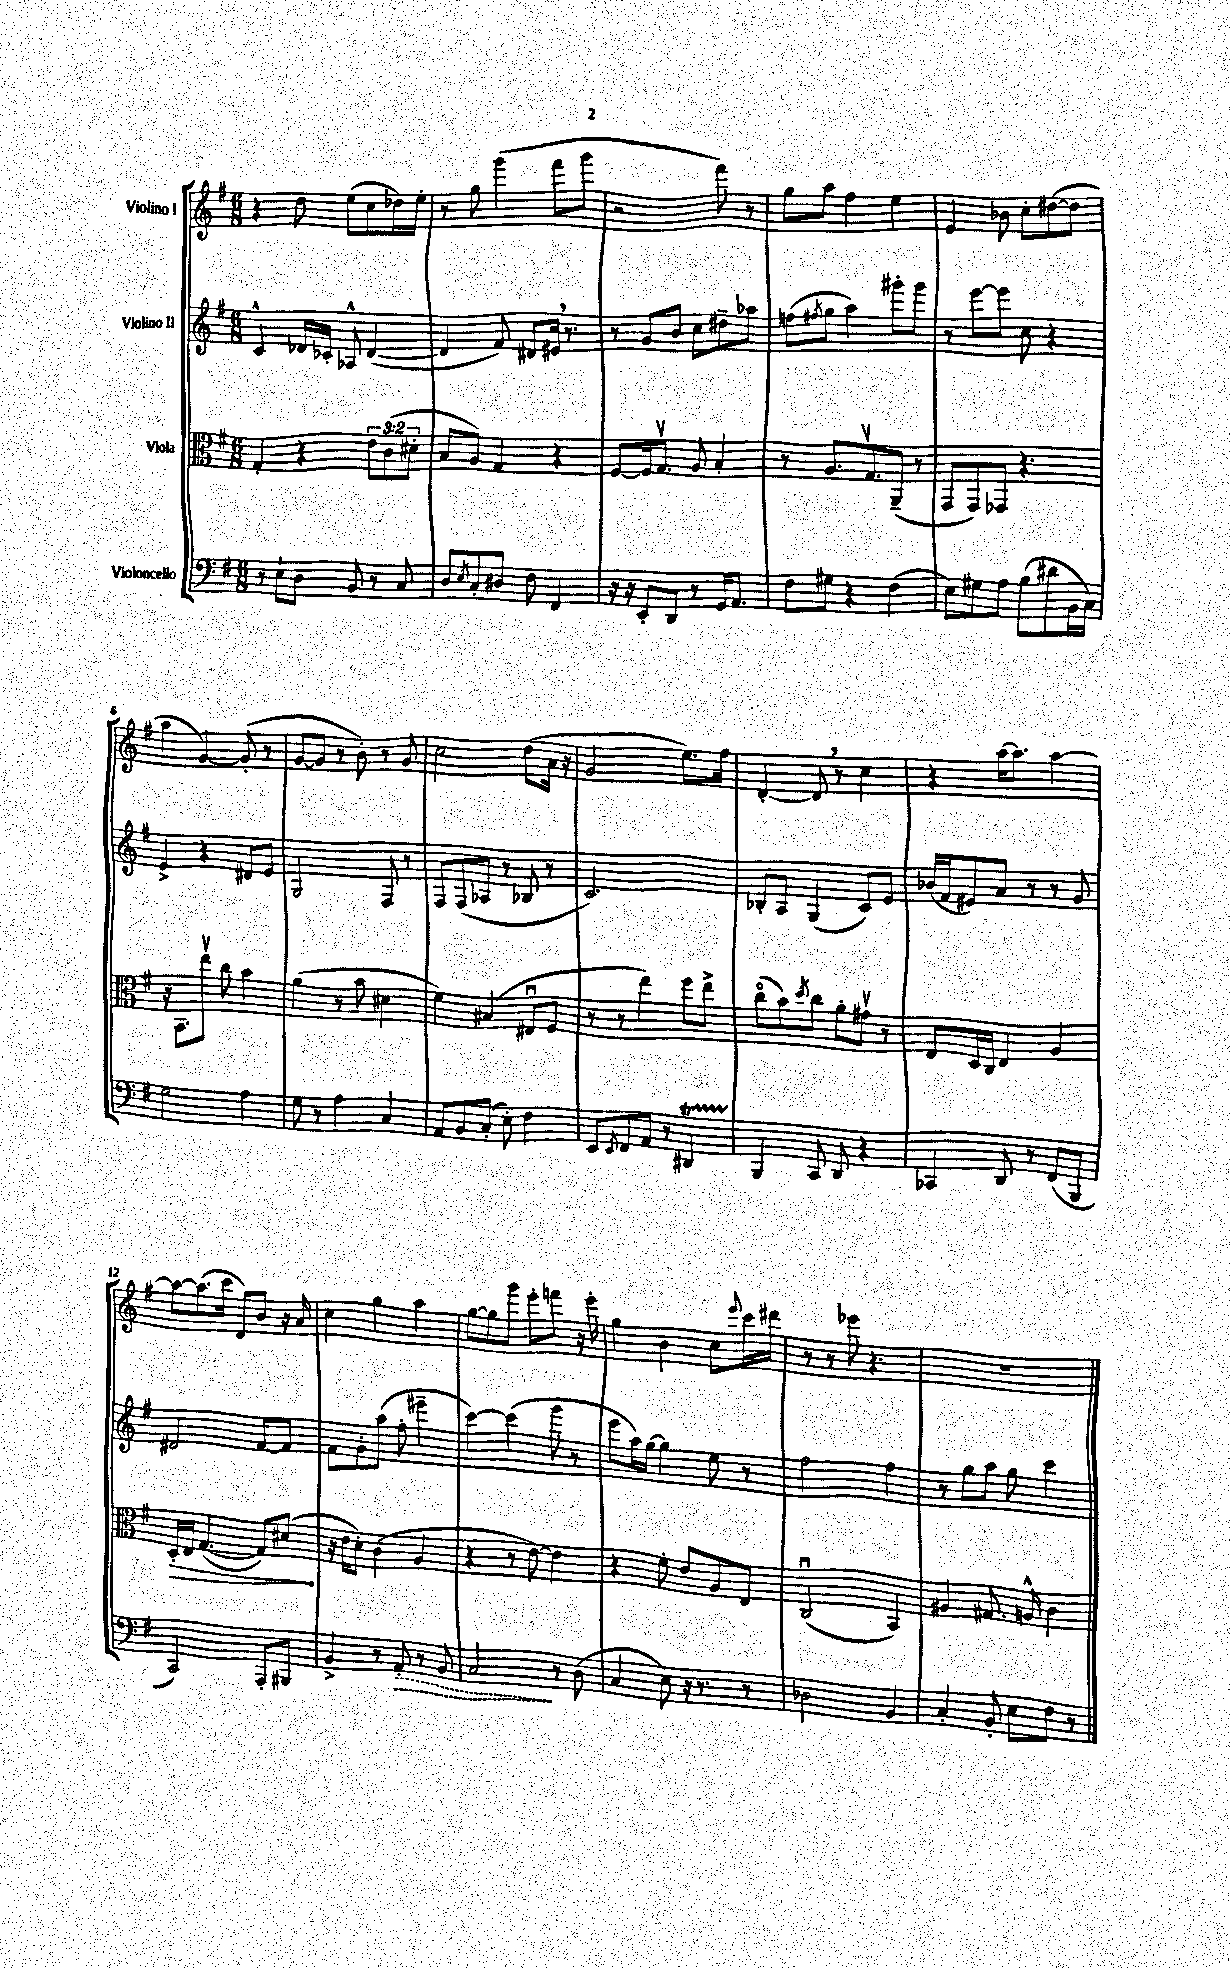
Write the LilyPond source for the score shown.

<<
\new StaffGroup <<
\new Staff = "s0" \with { instrumentName = "Violino I" } {
    \clef treble \key g \major \numericTimeSignature \time 6/8
    r4 d''8 e''8( c''8 des''16) e''16-. |
    r8 g''8 g'''4( fis'''8 g'''8 |
    r2 fis'''8) r8 |
    g''8 a''8 fis''4 e''4 |
    e'4 bes'8 c''8-. dis''8~( dis''8 |
    a''4 g'4~) g'8-.( r8 |
    g'8~ g'8 r8 b'8-.) r8 g'8 |
    c''2 d''8( a'16 r16 |
    g'2 e''8.) fis''16 |
    d'4~-. d'8 \breathe r8 c''4 |
    r4 a''16~ a''8. a''4~ |
    a''8~ a''8.( c'''16 d'8) b'8 r16 a'16 |
    c''4 g''4 a''4 |
    g''8~ g''8 g'''8 e'''8-. f'''8 r16 e'''16-. |
    g''4 b'4 c''8 \appoggiatura { e'''8 } c'''16 dis'''16 |
    r8 r8 ees'''8 r4. |
    R2. \bar "|." |
}
\new Staff = "s1" \with { instrumentName = "Violino II" } {
    \clef treble \key g \major \numericTimeSignature \time 6/8
    c'4-^ des'16 ces'16-. aes8-^ des'4~( |
    des'4 fis'8) dis'8 eis'16 \breathe r8. |
    r8 g'8 b'8 c''8 dis''8-- aes''8 |
    f''8( \acciaccatura { fis''8 } g''8 a''4) gis'''8-. gis'''8 |
    r8 e'''8~ e'''8 c''8 r4 |
    e'4-> r4 dis'8 e'8 |
    g2 fis8 r8 |
    fis8 fis8( aes8 r8 bes8 r8 |
    c'2.) |
    bes8-. a8 g4( c'8) e'8 |
    bes'16( fis'16 eis'8) a'8 r8 r8 g'8 |
    dis'2 fis'8~ fis'8 |
    fis'8 g'8-. a''8( fis''8-. eis'''4-- |
    c'''4~) c'''4( g'''8 r8 |
    e'''8 a''16) g''16~ g''4 e''8 r8 |
    fis''2 fis''4 |
    r8 g''8 a''8 g''8 c'''4 \bar "|." |
}
\new Staff = "s2" \with { instrumentName = "Viola" } {
    \clef alto \key g \major \numericTimeSignature \time 6/8 \override Staff.TupletNumber.text = #tuplet-number::calc-fraction-text
    g4-. r4 \tuplet 3/2 { e'8 c'8( dis'8-. } |
    b8 a8) g4 r4 |
    fis8~ fis16 g8.\upbow a8 b4-. |
    r8 a8. g8.\upbow a,8--( r8 |
    g,8 g,8) ges,8 r4. |
    r16 b,8. e''8\upbow c''8 b'4 |
    a'4( r8 b'8 dis'4 |
    fis'4) bis4( eis8\downbow fis8 |
    r8 r8 e''4) fis''8 e''8-> |
    c''8\flageolet( b'8) \acciaccatura { d''8 } c''8 a'8-. gis'8\upbow r8 |
    e8 d16 c16 e4 a4 |
    \once \override Hairpin.circled-tip = ##t d16-.\> e16 g4.~( g8) dis'8\!( |
    r16 e'16 d'8-.) c'4( a4 |
    r4 r8 e'8~) e'4 |
    r4 fis'8-. e'8 a8 e8 |
    c2\downbow( b,4) |
    ais4 gis8. a16-^ c'4 \bar "|." |
}
\new Staff = "s3" \with { instrumentName = "Violoncello" } {
    \clef bass \key g \major \numericTimeSignature \time 6/8
    r8 e8-! d8 b,8 r8 c8 |
    d8 \acciaccatura { e8 } c8-. dis8 fis8 fis,4 |
    r16 r16 e,8-. d,8 r8 g,16 a,8. |
    fis8 gis8 r4 fis4( |
    e8) gis8 a8 b8( dis'8 b,16 c16) |
    g2 a4 |
    g8 r8 a4 c4 |
    a,8 b,8 c8-.( e8-.) fis4 |
    e,8 \acciaccatura { e,8 } fis,8 a,8 r8 dis,4\startTrillSpan |
    b,,4\stopTrillSpan c,8 d,8 r4 |
    ces,4 d,8 r8 fis,8( b,,8 |
    c,2) a,,8-. bis,,8 |
    b,4-> r8 \once \override Hairpin.style = #'dashed-line a,8-.\> r8 b,8 |
    c2\! r8 d8( |
    c4 e8) r16 r8. r8 |
    des2 b,4 |
    c4-. b,8-. e8 fis8 r8 \bar "|." |
}
>>
>>
